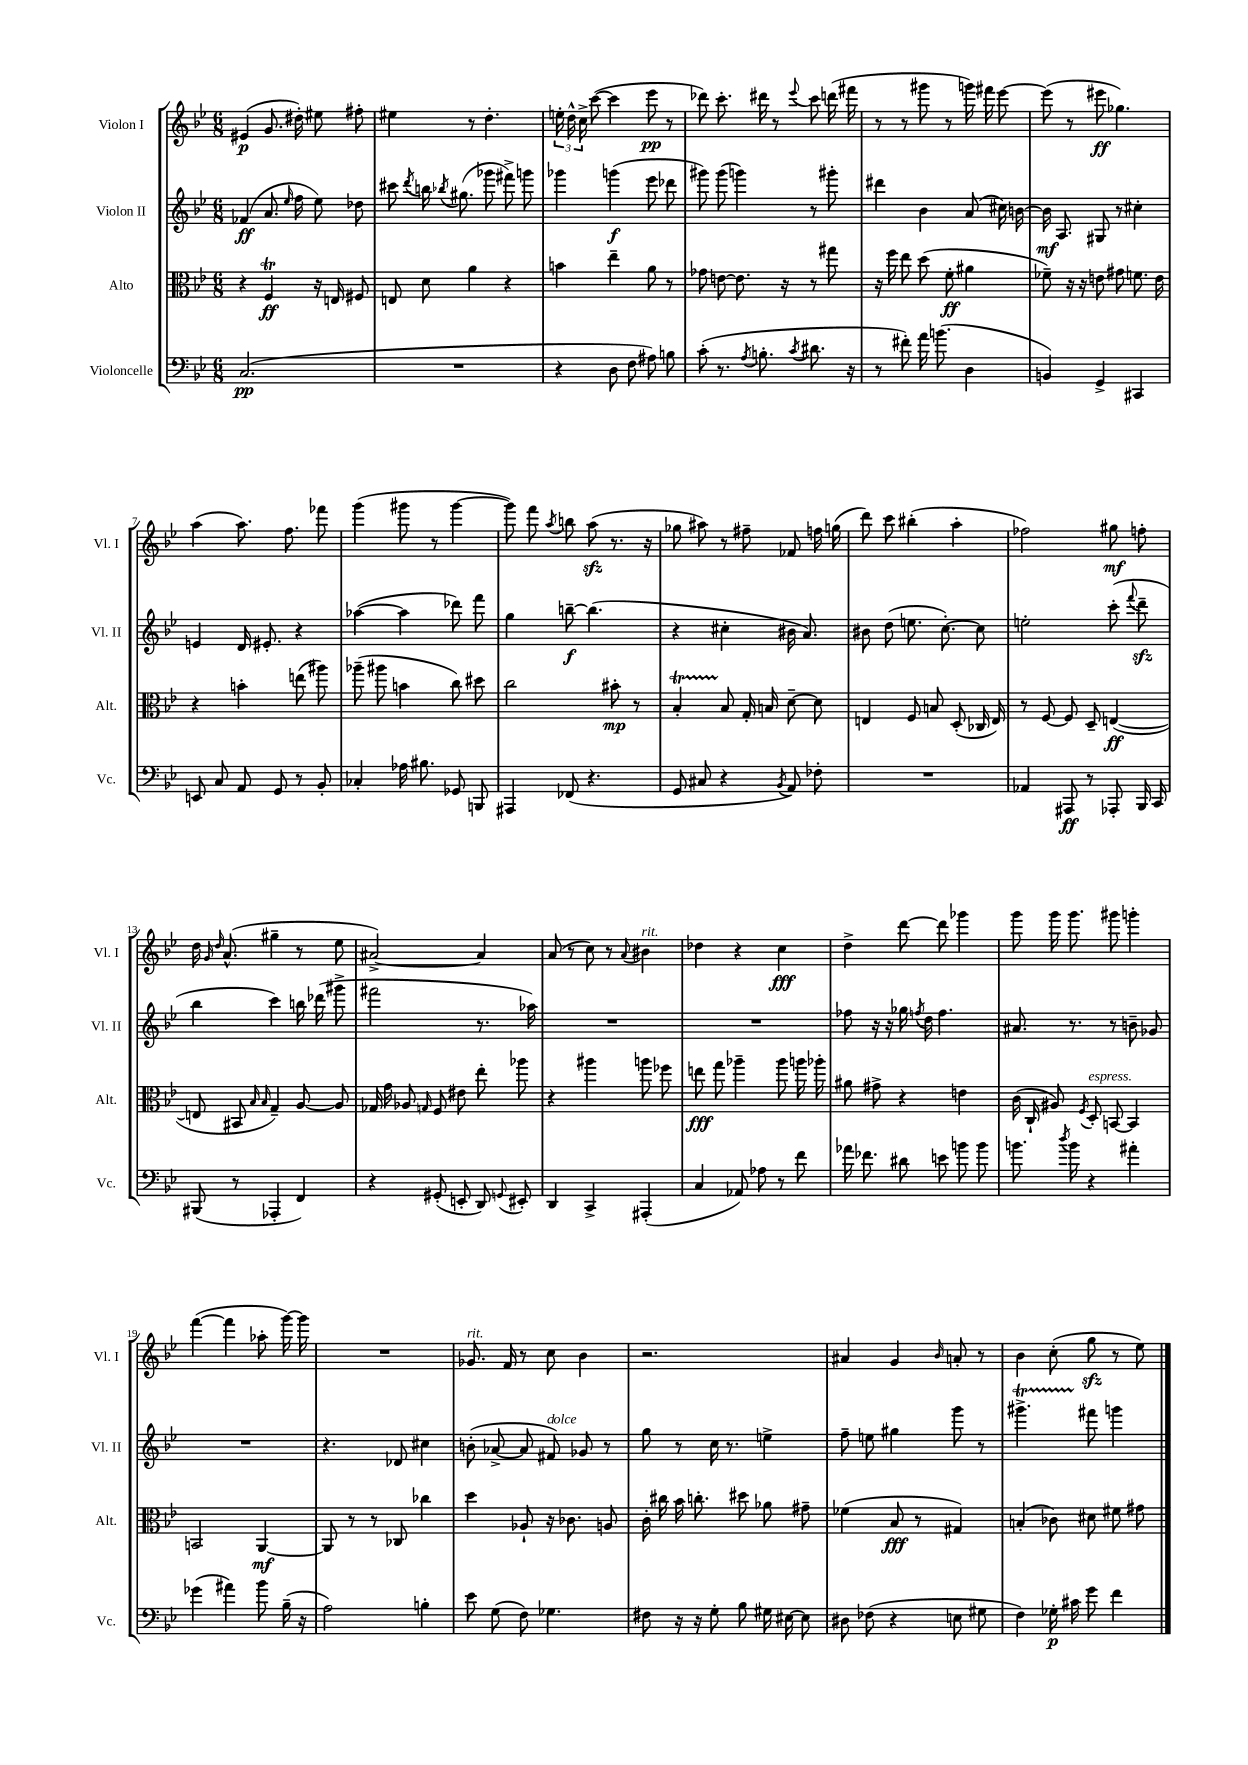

**kern	**dynam	**kern	**dynam	**kern	**dynam	**kern	**dynam
*part4	*part4	*part3	*part3	*part2	*part2	*part1	*part1
*staff4	*staff4	*staff3	*staff3	*staff2	*staff2	*staff1	*staff1
*I"Violoncelle	*	*I"Alto	*	*I"Violon II	*	*I"Violon I	*
*I'Vc.	*	*I'Alt.	*	*I'Vl. II	*	*I'Vl. I	*
*clefF4	*	*clefC3	*	*clefG2	*	*clefG2	*
*k[b-e-]	*	*k[b-e-]	*	*k[b-e-]	*	*k[b-e-]	*
*M6/8	*	*M6/8	*	*M6/8	*	*M6/8	*
=1	=1	=1	=1	=1	=1	=1	=1
(2.C/	pp	4r	.	(4f-X/	ff	(4e#X/	p
.	.	4FT/	ff	8.a/	.	8.g/	.
.	.	.	.	16qqee-/	.	.	.
.	.	.	.	16ff\	.	16dd#X'\)	.
.	.	16r	.	8ee-\)	.	8ee#X\	.
.	.	16En/	.	.	.	.	.
.	.	8F#X/	.	8dd-X\	.	8ff#X'\	.
=2	=2	=2	=2	=2	=2	=2	=2
2.r	.	8En/	.	8ccc#X\	.	4ee#X\	.
.	.	.	.	8qddd/	.	.	.
.	.	8d\	.	16bbn\	.	.	.
.	.	.	.	8qbb-X/	.	.	.
.	.	.	.	(8.gg#X\	.	.	.
.	.	4a\	.	.	.	8r	.
.	.	.	.	8ggg-X\	.	4.dd'\	.
.	.	4r	.	8fff#X^\)	.	.	.
.	.	.	.	8gggn\	.	.	.
=3	=3	=3	=3	=3	=3	=3	=3
4r	.	4bn\	.	4ggg-X\	.	24een'\	.
.	.	.	.	.	.	24dd^^\	.
.	.	.	.	.	.	24cc^\	.
.	.	.	.	.	.	([8ccc\	.
8D\	.	4ee-~\	.	(4gggn\	f	4ccc\]	.
8F\	.	.	.	.	.	.	.
8A#X\)	.	8a\	.	8eee-\	.	8eee-\	pp
8Bn\	.	8r	.	8ddd-X\	.	8r	.
=4	=4	=4	=4	=4	=4	=4	=4
(8c'\	.	8g-X\	.	8ggg#X\)	.	8ddd-X\)	.
8.r	.	[8en\	.	(8ggg#\	.	8.ccc'\	.
.	.	8.e\]	.	4gggn\)	.	.	.
8qA/	.	.	.	.	.	.	.
8.Bn'\	.	.	.	.	.	16ddd#X\	.
.	.	.	.	.	.	8r	.
.	.	16r	.	.	.	.	.
8qc/	.	.	.	.	.	8qqeee-/	.
8.d#X\	.	8r	.	8r	.	8ccc\	.
.	.	8gg#X\	.	8ggg#X'\	.	(16dddn\	.
16r	.	.	.	.	.	16fff#X\	.
=5	=5	=5	=5	=5	=5	=5	=5
8r	.	16r	.	4ddd#X\	.	8r	.
.	.	16ff\	.	.	.	.	.
8f#X'\)	.	8ee-\	.	.	.	8r	.
16a\	.	(8dd\	.	4b-\	.	8ggg#X\	.
(8.bn\	.	.	.	.	.	.	.
.	.	8f'\	ff	.	.	8r	.
4D\	.	4a#X\	.	(8a/	.	16gggn\)	.
.	.	.	.	.	.	16fff#X\	.
.	.	.	.	16cc#X\)	.	[8eee-\	.
.	.	.	.	[16bn\	.	.	.
=6	=6	=6	=6	=6	=6	=6	=6
4BBn/)	.	8f-X~\)	.	16b\]	mf	(8eee-\]	.
.	.	.	.	8.A/	.	.	.
.	.	16r	.	.	.	8r	.
.	.	16r	.	.	.	.	.
4GG^/	.	8en\	.	8G#X/	.	8eee#X\	ff
.	.	8g#X\	.	8r	.	4.gg-X\)	.
4CC#X/	.	8.fn\	.	4cc#X'\	.	.	.
.	.	16e\	.	.	.	.	.
!!LO:LB:g=z
=7	=7	=7	=7	=7	=7	=7	=7
8EEn/	.	4r	.	4en/	.	(4aa\	.
8C/	.	.	.	.	.	.	.
8AA/	.	4bn'\	.	16d/	.	8.aa\)	.
.	.	.	.	8.e#X'/	.	.	.
8GG/	.	.	.	.	.	.	.
.	.	.	.	.	.	8.ff\	.
8r	.	(8een\	.	4r	.	.	.
8BB-'/	.	8aa#X\)	.	.	.	8fff-X\	.
=8	=8	=8	=8	=8	=8	=8	=8
4C-X'/	.	(8aa-X~\	.	([4aa-X\	.	(4ggg\	.
.	.	8aa#X\	.	.	.	.	.
16A-X\	.	4bn\	.	4aa-\]	.	8ggg#X\	.
8.B#X\	.	.	.	.	.	.	.
.	.	.	.	.	.	8r	.
8GG-X/	.	8cc\)	.	8ddd-X\)	.	[4ggg#\	.
8BBBn/	.	8dd#X\	.	8fff\	.	.	.
=9	=9	=9	=9	=9	=9	=9	=9
4AAA#X/	.	2cc\	.	4gg\	.	8ggg#\])	.
.	.	.	.	.	.	8fff\	.
.	.	.	.	.	.	8qaa/	.
(8FF-X/	.	.	.	[8bbn~\	f	8bbn\	.
4.r	.	.	.	(4.bb\]	.	(8aazz\	.
.	.	8b#X'\	mp	.	.	8.r	.
.	.	8r	.	.	.	.	.
.	.	.	.	.	.	16r	.
=10	=10	=10	=10	=10	=10	=10	=10
8GG/	.	4B-T'/	.	4r	.	8gg-X\	.
8C#X/	.	.	.	.	.	8aa#X\)	.
4r	.	8B-/	.	4cc#X'\	.	8r	.
.	.	16G'/	.	.	.	8ff#X~\	.
.	.	16Bn/	.	.	.	.	.
8qBB-/	.	.	.	.	.	.	.
8AA/)	.	[8d~\	.	16b#X\	.	8f-X/	.
.	.	.	.	8.a/)	.	.	.
8F-X'\	.	8d\]	.	.	.	16ffn\	.
.	.	.	.	.	.	(16ggn\	.
=11	=11	=11	=11	=11	=11	=11	=11
2.r	.	4En/	.	8b#X\	.	8ddd\)	.
.	.	.	.	(8dd\	.	8ccc\	.
.	.	8F/	.	8.een\	.	(4bb#X'\	.
.	.	8Bn/	.	.	.	.	.
.	.	.	.	[8.cc'\)	.	.	.
.	.	(8D'/	.	.	.	4aa'\	.
.	.	16C-X/	.	8cc\]	.	.	.
.	.	16E/)	.	.	.	.	.
=12	=12	=12	=12	=12	=12	=12	=12
4AA-X/	.	8r	.	2een'\	.	2ff-X\)	.
.	.	[8F/	.	.	.	.	.
8AAA#X/	ff	8F/]	.	.	.	.	.
8r	.	8D~/	.	.	.	.	.
8AAA-X'/	.	([4En/	ff	(8ccc'\	.	8gg#X\	mf
.	.	.	.	8qqfff/	.	.	.
16BBB-/	.	.	.	8dddzz~\	.	8ffn'\	.
16CC/	.	.	.	.	.	.	.
!!LO:LB:g=z
=13	=13	=13	=13	=13	=13	=13	=13
(8BBB#X/	.	8En/]	.	4bb-\	.	16dd\	.
.	.	.	.	.	.	16qqg/	.
.	.	.	.	.	.	16qqdd/	.
.	.	.	.	.	.	(8.a^^/	.
8r	.	8BB#X/	.	.	.	.	.
.	.	16qqB-/	.	.	.	.	.
.	.	16qqB-/	.	.	.	.	.
4AAA-X'/	.	4G~/)	.	4ccc\)	.	4gg#X~\	.
4FF/)	.	[8A/	.	16bbn\	.	8r	.
.	.	.	.	(16ddd-X\	.	.	.
.	.	8A/]	.	8ggg#X^\	.	8ee-\	.
=14	=14	=14	=14	=14	=14	=14	=14
4r	.	16G-X/	.	2fff#X\	.	[2a#X^/)	.
.	.	16g\	.	.	.	.	.
.	.	8A-X/	.	.	.	.	.
.	.	16qqGn/	.	.	.	.	.
(8GG#X'/	.	8F/	.	.	.	.	.
8EEn'/	.	8e#X\	.	.	.	.	.
8DD/)	.	8ee-'\	.	8.r	.	4a#/]	.
8qqGGn/	.	.	.	.	.	.	.
8EE#X'/	.	8aa-X\	.	.	.	.	.
.	.	.	.	16aa-X\)	.	.	.
=15	=15	=15	=15	=15	=15	=15	=15
4DD/	.	4r	.	2.r	.	(8a/	.
.	.	.	.	.	.	8r	.
4CC^/	.	4aa#X\	.	.	.	8cc\)	.
.	.	.	.	.	.	8r	.
.	.	.	.	.	.	8qqa/	.
!	!	!	!	!	!	!LO:TX:a:i:t=rit.	!
(4AAA#X'/	.	8aan\	.	.	.	4b#X\	.
.	.	8ff-X\	.	.	.	.	.
=16	=16	=16	=16	=16	=16	=16	=16
4C/	.	8een\	fff	2.r	.	4dd-X\	.
.	.	8gg\	.	.	.	.	.
8AA-X/)	.	4aa-X~\	.	.	.	4r	.
8A-X\	.	.	.	.	.	.	.
8r	.	8aa-\	.	.	.	4cc\	fff
8f\	.	16aan\	.	.	.	.	.
.	.	16aa-X'\	.	.	.	.	.
=17	=17	=17	=17	=17	=17	=17	=17
16a-X\	.	8a#X\	.	8ff-X\	.	4dd^\	.
8.f-X\	.	.	.	.	.	.	.
.	.	8g#X^\	.	16r	.	.	.
.	.	.	.	16r	.	.	.
8d#X\	.	4r	.	16gg-X\	.	[8ddd\	.
.	.	.	.	8qffn/	.	.	.
.	.	.	.	16dd\	.	.	.
8en\	.	.	.	4.ff\	.	8ddd\]	.
8bn\	.	4en\	.	.	.	4ggg-X\	.
8b\	.	.	.	.	.	.	.
=18	=18	=18	=18	=18	=18	=18	=18
8.bn\	.	(16c\	.	8.a#X/	.	8ggg\	.
.	.	16C`/	.	.	.	.	.
.	.	8A#X/)	.	.	.	16ggg\	.
8qdd/	.	.	.	.	.	.	.
16b\	.	.	.	8.r	.	8.ggg\	.
.	.	8qF/	.	.	.	.	.
!	!	!LO:TX:a:i:t=espress.	!	!	!	!	!
4r	.	8D'/	.	.	.	.	.
.	.	[8BBn/	.	8r	.	8ggg#X\	.
4a#X'\	.	4BB/]	.	8bn~\	.	4gggn'\	.
.	.	.	.	8g-X/	.	.	.
!!LO:LB:g=z
=19	=19	=19	=19	=19	=19	=19	=19
(4g-X\	.	2BBn/	.	2.r	.	([4fff\	.
4a#X\)	.	.	.	.	.	4fff\]	.
8b-\	.	[4AA/	mf	.	.	8aa-X'\	.
(16B-~\	.	.	.	.	.	[16ggg\)	.
16r	.	.	.	.	.	16ggg\]	.
=20	=20	=20	=20	=20	=20	=20	=20
2A\)	.	8AA/]	.	4.r	.	2.r	.
.	.	8r	.	.	.	.	.
.	.	8r	.	.	.	.	.
.	.	8C-X/	.	8d-X/	.	.	.
4Bn'\	.	4cc-X\	.	4cc#X\	.	.	.
=21	=21	=21	=21	=21	=21	=21	=21
!	!	!	!	!	!	!LO:TX:a:i:t=rit.	!
8e-\	.	4dd\	.	(8bn'\	.	8.g-X/	.
(8G\	.	.	.	[8a-X^/	.	.	.
.	.	.	.	.	.	16f/	.
8F\)	.	8A-X`/	.	8a-/]	.	8r	.
!	!	!	!	!LO:TX:a:i:t=dolce	!	!	!
4.G-X\	.	16r	.	8f#X/)	.	8cc\	.
.	.	8.c-X\	.	.	.	.	.
.	.	.	.	8g-X/	.	4b-\	.
.	.	8An/	.	8r	.	.	.
=22	=22	=22	=22	=22	=22	=22	=22
8F#X\	.	16c'\	.	8gg\	.	2.r	.
.	.	16cc#X\	.	.	.	.	.
16r	.	16b-\	.	8r	.	.	.
16r	.	8.ccn'\	.	.	.	.	.
8G'\	.	.	.	16cc\	.	.	.
.	.	.	.	8.r	.	.	.
8B-\	.	8dd#X\	.	.	.	.	.
16G#X\	.	8a-X\	.	4een^\	.	.	.
[16E#X\	.	.	.	.	.	.	.
8E#\]	.	8g#X~\	.	.	.	.	.
=23	=23	=23	=23	=23	=23	=23	=23
8D#X\	.	(4f-X\	.	8ff~\	.	4a#X/	.
(8F-X\	.	.	.	8een\	.	.	.
4r	.	8B-/	fff	4gg#X\	.	4g/	.
.	.	8r	.	.	.	.	.
.	.	.	.	.	.	16qqb-/	.
8En\	.	4G#X/)	.	8ggg\	.	8an'/	.
8G#X\	.	.	.	8r	.	8r	.
=24	=24	=24	=24	=24	=24	=24	=24
4F\)	.	(4Bn'/	.	4.ggg#Xt^\	.	4b-\	.
16G-X'\	p	8c-X\)	.	.	.	(8cc'\	.
16c#X\	.	.	.	.	.	.	.
8g\	.	8d#X\	.	8fff#X\	.	8ggzz\	.
4f\	.	8f#X\	.	4gggn\	.	8r	.
.	.	8g#X\	.	.	.	8ee-\)	.
==	==	==	==	==	==	==	==
*-	*-	*-	*-	*-	*-	*-	*-
